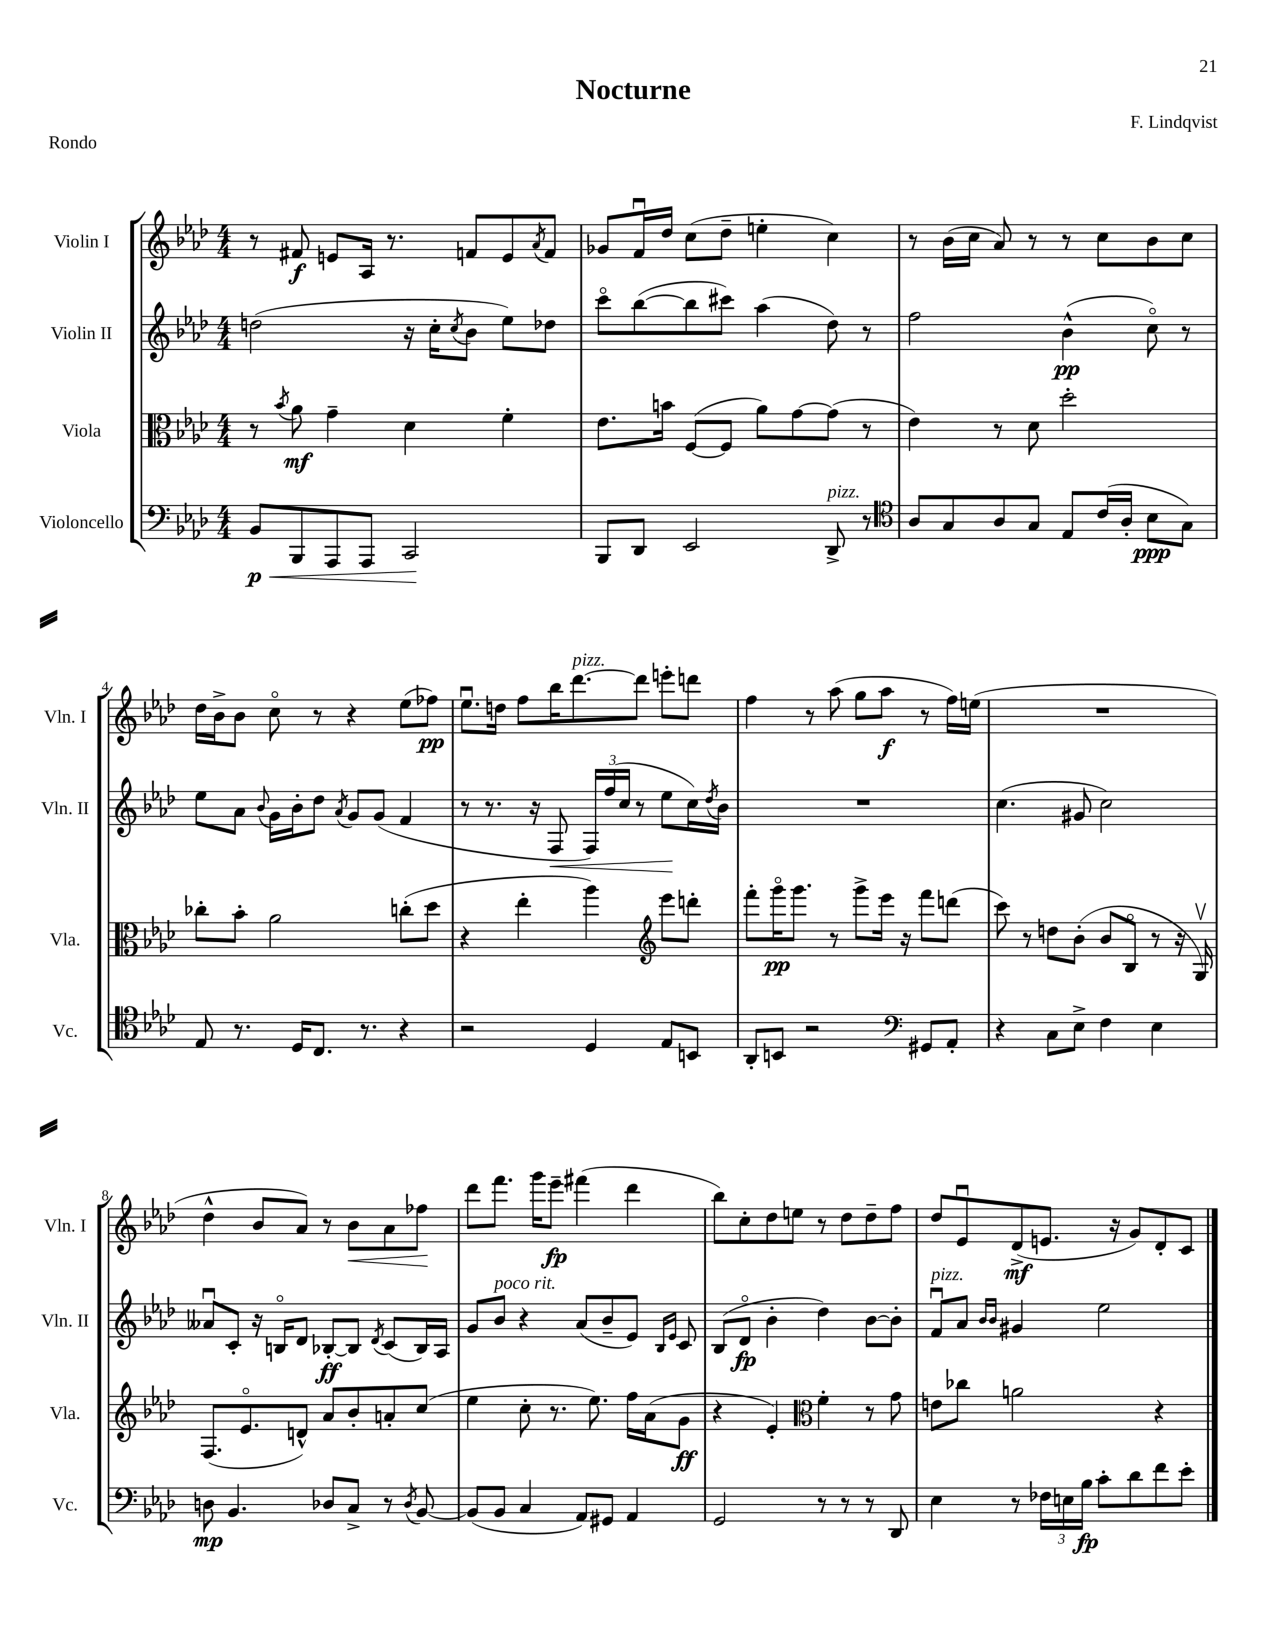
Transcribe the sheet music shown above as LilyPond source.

\header { title = "Nocturne" composer = "F. Lindqvist" piece = "Rondo" }
<<
\new StaffGroup <<
\new Staff = "s0" \with { instrumentName = "Violin I" shortInstrumentName = "Vln. I" } {
    \clef treble \key aes \major \numericTimeSignature \time 4/4
    r8 fis'8\f e'8 aes16 r8. f'8 e'8 \acciaccatura { aes'8 } f'8 |
    ges'8 f'16\downbow des''16 c''8( des''8-- e''4-. c''4) |
    r8 bes'16( c''16 aes'8) r8 r8 c''8 bes'8 c''8 |
    des''16 bes'16-> bes'8 c''8\flageolet r8 r4 ees''8( fes''8\pp) |
    ees''8.\downbow d''16 f''8 bes''16 des'''8.~^\markup { \italic "pizz." } des'''8 e'''8-. d'''8 |
    f''4 r8 aes''8( g''8 aes''8\f r8 f''16) e''16( |
    R1 |
    des''4-^ bes'8 aes'8) r8 bes'8\< aes'8 fes''8\! |
    des'''8 f'''8. g'''16 ees'''8--\fp fis'''4( des'''4 |
    bes''8) c''8-. des''8 e''8 r8 des''8 des''8-- f''8 |
    des''8 ees'8\downbow des'8->\mf( e'8. r16 g'8) des'8-. c'8 \bar "|." |
}
\new Staff = "s1" \with { instrumentName = "Violin II" shortInstrumentName = "Vln. II" } {
    \clef treble \key aes \major \numericTimeSignature \time 4/4
    d''2( r16 c''16-. \acciaccatura { c''8 } bes'8 ees''8) des''8 |
    c'''8\flageolet bes''8~( bes''8 cis'''8) aes''4( des''8) r8 |
    f''2 bes'4-^\pp( c''8\flageolet) r8 |
    ees''8 aes'8 \appoggiatura { bes'8 } g'16 bes'16-. des''8 \acciaccatura { aes'8 } g'8 g'8( f'4 |
    r8 r8. r16 f8\< \tuplet 3/2 { f16) f''16( c''16 } r8 ees''8\! c''16) \acciaccatura { des''8 } bes'16 |
    R1 |
    c''4.( gis'8 c''2) |
    aeses'8\downbow c'8-. r16 b16\flageolet des'8 bes8~-.\ff bes8 \acciaccatura { des'8 } c'8( bes16) aes16 |
    g'8 bes'8^\markup { \italic "poco rit." } r4 aes'8( bes'8-- ees'8) \grace { bes16 ees'16 } c'8 |
    bes8( des'8\flageolet\fp bes'4-. des''4) bes'8~ bes'8-. |
    f'8\downbow^\markup { \italic "pizz." } aes'8 \grace { bes'16 bes'16 } gis'4 ees''2 \bar "|." |
}
\new Staff = "s2" \with { instrumentName = "Viola" shortInstrumentName = "Vla." } {
    \clef alto \key aes \major \numericTimeSignature \time 4/4
    r8 \acciaccatura { bes'8 } aes'8\mf g'4-- des'4 f'4-. |
    ees'8. b'16 f8~( f8 aes'8) g'8~ g'8( r8 |
    ees'4) r8 des'8 des''2-. |
    ces''8-. bes'8-. aes'2 c''8-.( des''8 |
    r4 ees''4-. aes''4) \clef treble ees'''8 d'''8-. |
    f'''8-. g'''16\flageolet\pp g'''8. r8 g'''8-> ees'''16 r16 f'''8 d'''8( |
    c'''8) r8 d''8 bes'8-.( bes'8 bes8\flageolet r8 r16 g16\upbow) |
    f8.( ees'8.\flageolet d'8-^) aes'8 bes'8-. a'8-. c''8( |
    ees''4 c''8-. r8. ees''8.) f''16 aes'16( g'8\ff |
    r4 ees'4-.) \clef alto f'4-. r8 g'8 |
    e'8 ces''8 a'2 r4 \bar "|." |
}
\new Staff = "s3" \with { instrumentName = "Violoncello" shortInstrumentName = "Vc." } {
    \clef bass \key aes \major \numericTimeSignature \time 4/4
    bes,8\p\< bes,,8 aes,,8 aes,,8 c,2\! |
    bes,,8 des,8 ees,2 des,8->^\markup { \italic "pizz." } r8 |
    \clef tenor aes8 g8 aes8 g8 ees8 c'16( aes16-. bes8\ppp g8) |
    ees8 r8. des16 c8. r8. r4 |
    r2 des4 ees8 b,8 |
    aes,8-. b,8 r2 \clef bass gis,8 aes,8-. |
    r4 c8 ees8-> f4 ees4 |
    d8\mp bes,4. des8 c8-> r8 \acciaccatura { des8 } bes,8~ |
    bes,8( bes,8 c4 aes,8) gis,8 aes,4 |
    g,2 r8 r8 r8 des,8 |
    ees4 r8 \tuplet 3/2 { fes16 e16 bes16\fp } c'8-. des'8 f'8 ees'8-. \bar "|." |
}
>>
>>
